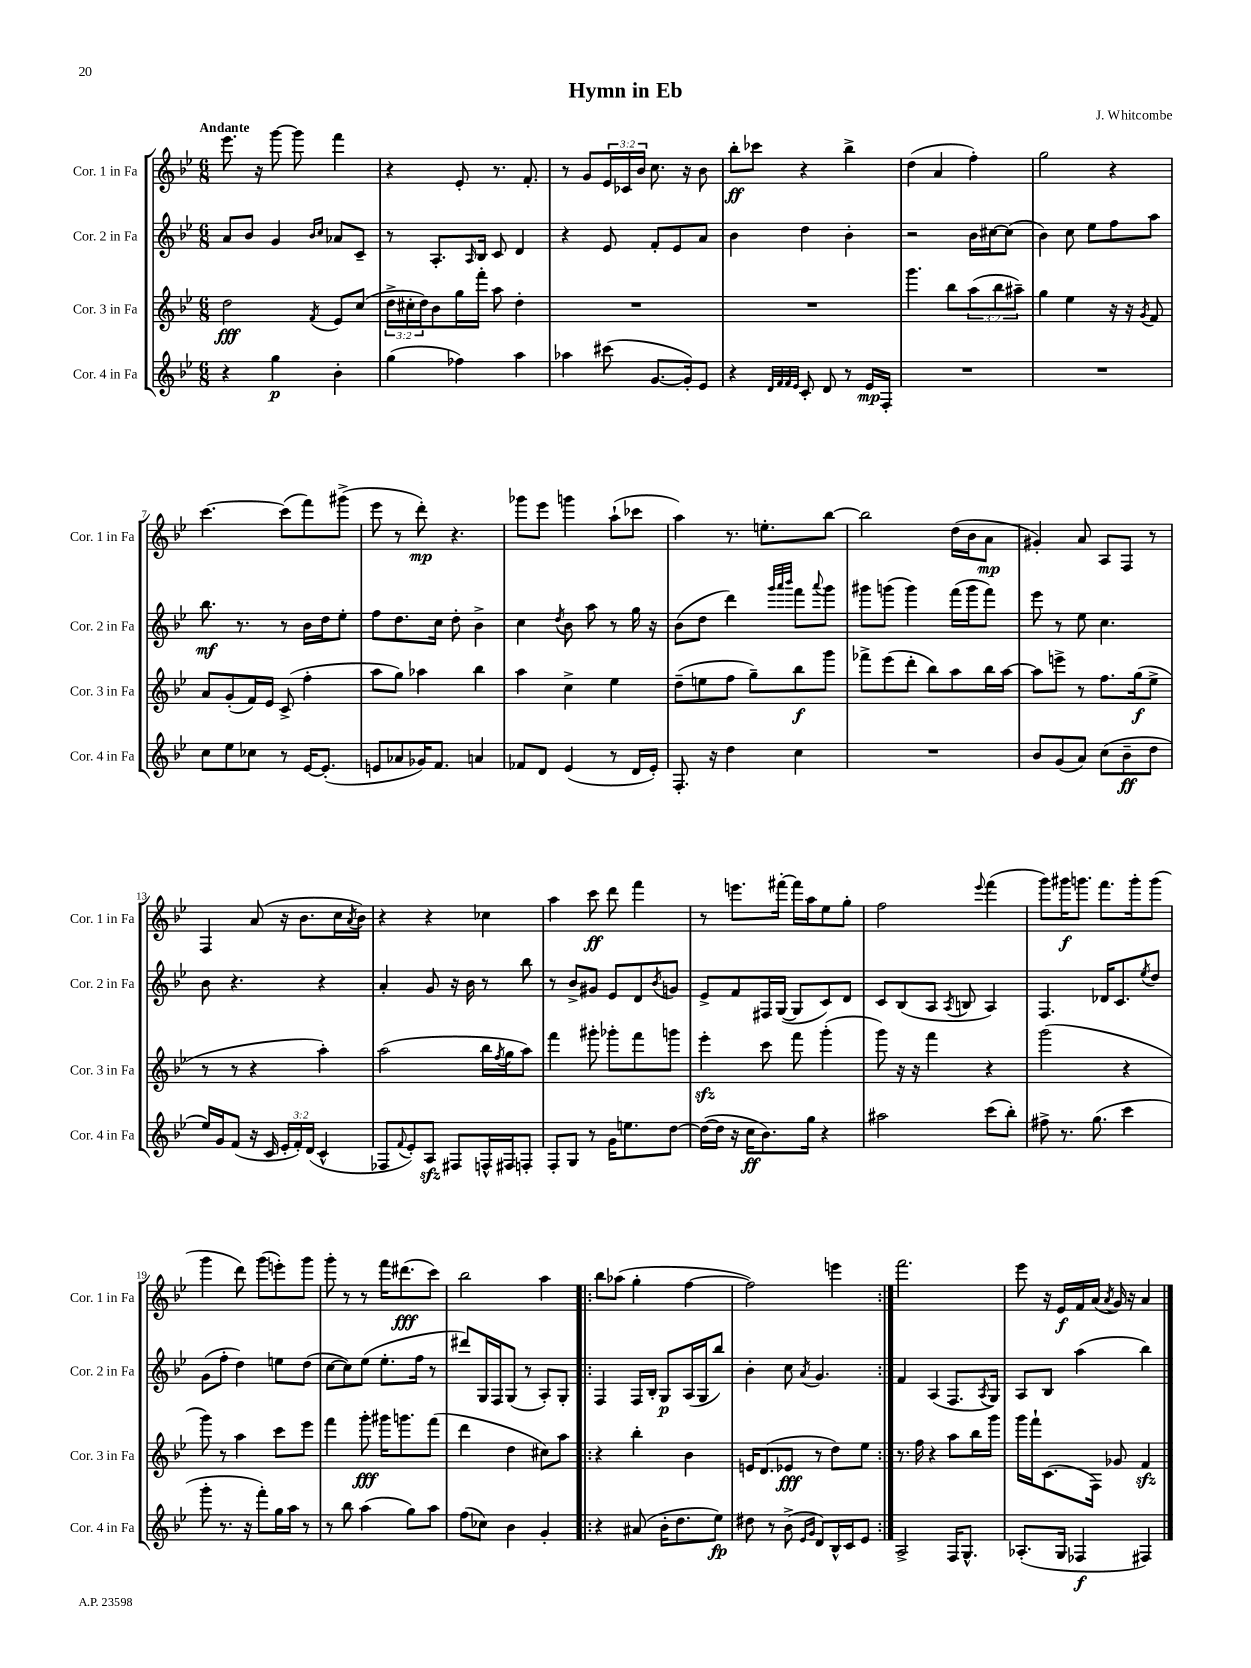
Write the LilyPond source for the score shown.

\header { title = "Hymn in Eb" composer = "J. Whitcombe" }
<<
\new StaffGroup <<
\new Staff = "s0" \with { instrumentName = "Cor. 1 in Fa" shortInstrumentName = "Cor. 1 in Fa" } {
    \clef treble \key bes \major \numericTimeSignature \time 6/8 \override Staff.TupletNumber.text = #tuplet-number::calc-fraction-text \tempo "Andante"
    ees'''8. r16 g'''8~ g'''8 f'''4 |
    r4 ees'8-. r8. f'8.-. |
    r8 g'8 \tuplet 3/2 { ees'16 ces'16 bes'16 } c''8. r16 bes'8 |
    bes''8-.\ff ces'''8 r4 bes''4-> |
    d''4( a'4 f''4-.) |
    g''2 r4 |
    c'''4.~ c'''8( f'''8) gis'''8->( |
    ees'''8 r8 d'''8-.\mp) r4. |
    ges'''8 ees'''8 g'''4 a''8-!( ces'''8 |
    a''4) r8. e''8.-. bes''8~ |
    bes''2 d''16( bes'16 a'8\mp |
    gis'4-.) a'8 a8 f8 r8 |
    f4 a'8( r16 bes'8. c''16 \acciaccatura { a'8 } bes'16) |
    r4 r4 ces''4 |
    a''4 c'''8\ff d'''8 f'''4 |
    r8 e'''8. fis'''16~-. fis'''16 a''16 ees''8 g''8-. |
    f''2 \appoggiatura { ees'''8 } f'''4( |
    g'''8) gis'''16\f g'''8. f'''8. g'''16-. g'''8( |
    g'''4 d'''8) g'''8( e'''8-.) g'''8 |
    g'''8-. r8 r8 f'''16 dis'''8.\fff( c'''8) |
    bes''2 a''4 |
    \repeat volta 2 { bes''8 aes''8( g''4-. f''4~ |
    f''2) e'''4 | }
    f'''2. |
    ees'''8 r16 ees'16\f f'16 a'16( \acciaccatura { a'8 } g'16) r16 a'4 \bar "|." |
}
\new Staff = "s1" \with { instrumentName = "Cor. 2 in Fa" shortInstrumentName = "Cor. 2 in Fa" } {
    \clef treble \key bes \major \numericTimeSignature \time 6/8
    a'8 bes'8 g'4 \grace { bes'16 c''16 } aes'8 c'8-- |
    r8 a8.-. \grace { a16 } bes16 c'8 d'4 |
    r4 ees'8 f'8-. ees'8 a'8 |
    bes'4 d''4 bes'4-. |
    r2 bes'16 cis''16~ cis''8( |
    bes'4) c''8 ees''8 f''8 a''8 |
    bes''8.\mf r8. r8 bes'16 d''16 ees''8-. |
    f''8 d''8. c''16 d''8-. bes'4-> |
    c''4 \acciaccatura { d''8 } bes'8 a''8 r8 g''16 r16 |
    bes'8( d''8 d'''4) \grace { g'''32 a'''32 bes'''32 } f'''8 \appoggiatura { a'''8 } g'''8 |
    gis'''8 g'''8( g'''4) f'''16( g'''16 f'''8) |
    ees'''8 r8 ees''8 c''4. |
    bes'8 r4. r4 |
    a'4-. g'8 r16 bes'16 r8 bes''8 |
    r8 bes'8-> gis'8 ees'8 d'8 \acciaccatura { bes'8 } g'8 |
    ees'8-> f'8 fis16 g16~( g8 c'8) d'8 |
    c'8 bes8( a8 \acciaccatura { a8 } b8 a4) |
    f4. des'16 c'8. \acciaccatura { ees''8 } d''8 |
    g'8( f''8-. d''4) e''8 d''8( |
    c''8~ c''8) ees''8( ees''8.-. f''16 r8 |
    dis'''8) g16 f16 g8( r8 a8-.) g8-. |
    \repeat volta 2 { f4 f16 bes16-. g8\p a16( g16 bes''8) |
    bes'4-. c''8 \acciaccatura { a'8 } g'4. | }
    f'4 a4( f8. \acciaccatura { a8 } g16) |
    a8 bes8 a''4( bes''4) \bar "|." |
}
\new Staff = "s2" \with { instrumentName = "Cor. 3 in Fa" shortInstrumentName = "Cor. 3 in Fa" } {
    \clef treble \key bes \major \numericTimeSignature \time 6/8 \override Staff.TupletNumber.text = #tuplet-number::calc-fraction-text
    d''2\fff \acciaccatura { f'8 } ees'8 c''8( |
    \tuplet 3/2 { d''16-> cis''16-. d''16) } bes'8 g''16 f'''16-. a''8 d''4-. |
    R2. |
    R2. |
    g'''4. bes''8 \tuplet 3/2 { a''8( bes''8 ais''8--) } |
    g''4 ees''4 r16 r16 \acciaccatura { g'8 } f'8 |
    a'8 g'8-.( f'16) ees'16 c'8->( f''4-. |
    a''8 g''8) aes''4 bes''4 |
    a''4 c''4-> ees''4 |
    d''8--( e''8 f''8 g''8--) bes''8\f g'''8 |
    fes'''8-> ees'''8( d'''8-. bes''8) a''8 bes''16 a''16~ |
    a''8 e'''8-> r8 f''8. g''16\f( ees''8-> |
    r8 r8 r4 a''4-.) |
    a''2( bes''16 \acciaccatura { f''8 } g''16 a''8) |
    f'''4 gis'''8-. ges'''8-. f'''8 g'''8 |
    ees'''4-.\sfz c'''8 f'''8 g'''4-.( |
    g'''8) r16 r16 f'''4 r4 |
    g'''2( r4 |
    g'''8) r8 a''4 c'''8 ees'''8 |
    f'''4 g'''8-.\fff gis'''16 g'''8. f'''8( |
    d'''4 d''4 cis''8) a''8 |
    \repeat volta 2 { r4 bes''4-. bes'4 |
    e'16 d'8.( ees'8\fff r8 d''8) ees''8 | }
    r8. f''16 r4 a''8 bes''16 g'''16 |
    g'''16 f'''16-! c'8.( f16) ges'8 f'4\sfz \bar "|." |
}
\new Staff = "s3" \with { instrumentName = "Cor. 4 in Fa" shortInstrumentName = "Cor. 4 in Fa" } {
    \clef treble \key bes \major \numericTimeSignature \time 6/8 \override Staff.TupletNumber.text = #tuplet-number::calc-fraction-text
    r4 g''4\p bes'4-. |
    g''4( fes''4) a''4 |
    aes''4 cis'''8( g'8.~ g'16-.) ees'8 |
    r4 \grace { d'32 f'32 f'32 ees'32 } c'8-. d'8 r8 ees'16\mp f16-. |
    R2. |
    R2. |
    c''8 ees''8 ces''8 r8 ees'16~ ees'8.-.( |
    e'8 aes'8 ges'16) f'8. a'4 |
    fes'8 d'8 ees'4( r8 d'16 ees'16-.) |
    f8.-. r16 d''4 c''4 |
    R2. |
    bes'8 g'8( a'8) c''8( bes'8--\ff d''8 |
    ees''16) g'16 f'8( r16 c'16 \tuplet 3/2 { ees'16-. f'16-.) d'16( } c'4-^ |
    fes8 \appoggiatura { f'8 } ees'8-.) a8\sfz fis8 f16-^ fis16 f8-. |
    f8-. g8 r8 g'16 e''8. d''8~ |
    d''16~( d''16 r16 c''16\ff bes'8.) g''16 r4 |
    ais''2 c'''8( bes''8-.) |
    fis''8-> r8. g''8.( c'''4 |
    g'''8-. r8. r16 f'''8-.) g''16 a''16 r8 |
    r8 bes''8 a''4( g''8) a''8 |
    f''8( ces''8) bes'4 g'4-. |
    \repeat volta 2 { r4 ais'8( bes'16-. d''8. ees''8\fp) |
    dis''8 r8 bes'8->( \grace { ees'16 g'16 } d'8) bes16-^ c'16 ees'8 | }
    a2-> f16 g8.-^ |
    aes8.-.( g16 fes4\f fis4) \bar "|." |
}
>>
>>
